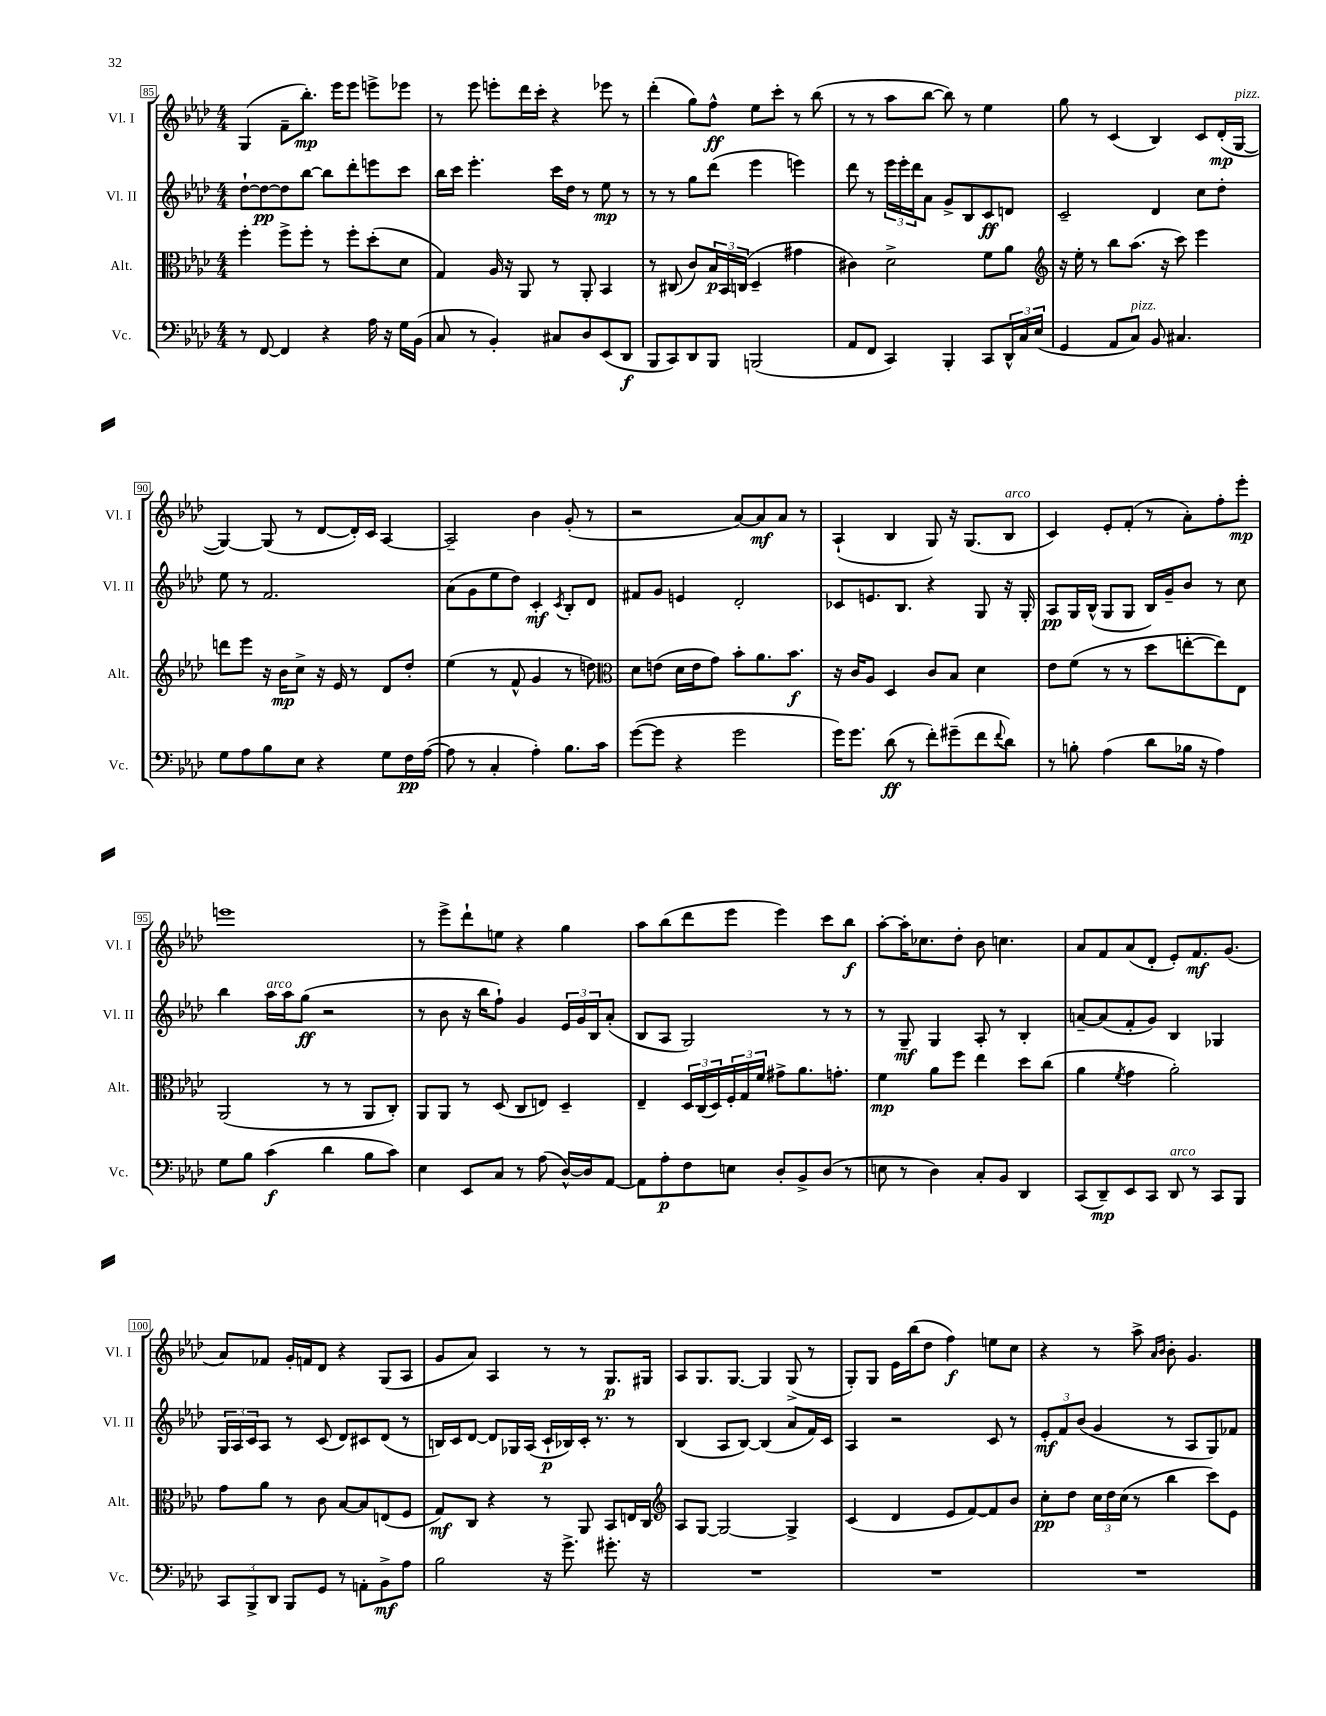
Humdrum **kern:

**kern	**dynam	**kern	**dynam	**kern	**dynam	**kern	**dynam
*part4	*part4	*part3	*part3	*part2	*part2	*part1	*part1
*staff4	*staff4	*staff3	*staff3	*staff2	*staff2	*staff1	*staff1
*I"Vc.	*	*I"Alt.	*	*I"Vl. II	*	*I"Vl. I	*
*I'Vc.	*	*I'Alt.	*	*I'Vl. II	*	*I'Vl. I	*
*clefF4	*	*clefC3	*	*clefG2	*	*clefG2	*
*k[b-e-a-d-]	*	*k[b-e-a-d-]	*	*k[b-e-a-d-]	*	*k[b-e-a-d-]	*
*M4/4	*	*M4/4	*	*M4/4	*	*M4/4	*
=85	=85	=85	=85	=85	=85	=85	=85
8r	.	4ff'\	.	[8dd-`\L	.	(4G/	.
[8FF/	.	.	.	8dd-\_	pp	.	.
4FF/]	.	8ff^\L	.	8dd-\]	.	8f~\L	.
.	.	8ff'\J	.	[8bb-\J	.	8.bb-'\J)	mp
4r	.	8r	.	8bb-\L]	.	.	.
.	.	.	.	.	.	16eee-\KL	.
.	.	8ff'\L	.	8ddd-'\	.	8eee-\J	.
16A-\	.	(8dd-'\	.	8eeen\	.	8eeen^\L	.
16r	.	.	.	.	.	.	.
16G\LL	.	8d-\J	.	8ccc\J	.	8eee-X\J	.
(16BB-\JJ	.	.	.	.	.	.	.
=86	=86	=86	=86	=86	=86	=86	=86
8C/	.	4G/)	.	16bb-\LL	.	8r	.
.	.	.	.	16ccc\JJ	.	.	.
8r	.	.	.	4.eee-'\	.	8eee-\	.
4BB-'/)	.	16A-/	.	.	.	8eeen'\L	.
.	.	16r	.	.	.	.	.
.	.	8AA-/	.	.	.	16ddd-\L	.
.	.	.	.	.	.	16ccc'\JJ	.
8C#X/L	.	8r	.	16ccc\LL	.	4r	.
.	.	.	.	16dd-\JJ	.	.	.
8D-/	.	8AA-'/	.	8r	.	.	.
(8EE-/	.	4BB-/	.	8ee-\	mp	8eee-X\	.
8DD-/J	f	.	.	8r	.	8r	.
=87	=87	=87	=87	=87	=87	=87	=87
8BBB-/L	.	8r	.	8r	.	(4ddd-'\	.
8CC/)	.	(8C#X/	.	8r	.	.	.
8DD-/	.	8c/L)	.	8gg\L	.	8gg\L)	.
8BBB-/J	.	24B-/L	p	(8ddd-\J	.	8ff^^\J	ff
.	.	24BB-/	.	.	.	.	.
.	.	(24Cn/JJ	.	.	.	.	.
(2BBBn/	.	4D-~/	.	4eee-\	.	8ee-\L	.
.	.	.	.	.	.	8ccc'\J	.
.	.	4g#X\	.	4eeen\)	.	8r	.
.	.	.	.	.	.	(8bb-\	.
=88	=88	=88	=88	=88	=88	=88	=88
8AA-/L	.	4c#X\)	.	8ddd-\	.	8r	.
8FF/J	.	.	.	8r	.	8r	.
4CC/)	.	2d-^\	.	24eee-\LL	.	8aa-\L	.
.	.	.	.	24eee-'\	.	.	.
.	.	.	.	24ddd-\J	.	.	.
.	.	.	.	8a-\J	.	[8bb-\J	.
4BBB-'/	.	.	.	8g^/L	.	8bb-\])	.
.	.	.	.	8B-/	.	8r	.
8CC/L	.	8f\L	.	8c/	ff	4ee-\	.
24DD-^^/L	.	8a-\J	.	8dn/J	.	.	.
24C/	.	.	.	.	.	.	.
(24E-/JJ	.	.	.	.	.	.	.
=89	=89	=89	=89	=89	=89	=89	=89
*	*	*clefG2	*	*	*	*	*
4GG/	.	16r	.	2c~/	.	8gg\	.
.	.	16ee-'\	.	.	.	.	.
.	.	8r	.	.	.	8r	.
8AA-/L	.	8bb-\L	.	.	.	(4c/	.
!LO:TX:a:i:t=pizz.	!	!	!	!	!	!	!
8C/J)	.	(8.aa-\J	.	.	.	.	.
8BB-/	.	.	.	4d-/	.	4B-/)	.
.	.	16r	.	.	.	.	.
4.C#X/	.	8ccc\)	.	.	.	.	.
.	.	4eee-\	.	8cc\L	.	8c/L	.
.	.	.	.	8dd-'\J	.	(16d-'/L	mp
!	!	!	!	!	!	!LO:TX:a:i:t=pizz.	!
.	.	.	.	.	.	[16G/JJ	.
!!LO:LB:g=z
=90	=90	=90	=90	=90	=90	=90	=90
8G\L	.	8dddn\L	.	8ee-\	.	4G/_)	.
8A-\	.	8eee-\J	.	8r	.	.	.
8B-\	.	16r	.	2.f/	.	(8G/]	.
.	.	16b-\KL	mp	.	.	.	.
8E-\J	.	8cc^\J	.	.	.	8r	.
4r	.	16r	.	.	.	[8d-/L	.
.	.	16e-/	.	.	.	.	.
.	.	8r	.	.	.	16d-'/L])	.
.	.	.	.	.	.	16c/JJ	.
8G\L	.	8d-/L	.	.	.	[4A-/	.
16F\L	pp	8dd-'/J	.	.	.	.	.
([16A-\JJ	.	.	.	.	.	.	.
=91	=91	=91	=91	=91	=91	=91	=91
8A-\]	.	(4ee-\	.	(8a-\L	.	2A-~/]	.
8r	.	.	.	8g\	.	.	.
4C'/	.	8r	.	8ee-\	.	.	.
.	.	8f^^/	.	8dd-\J)	.	.	.
4A-'\)	.	4g/	.	4c'/	mf	4b-\	.
.	.	.	.	8qc/	.	.	.
8.B-\L	.	8r	.	8B-'/L	.	(8g'/	.
.	.	8ddn\)	.	8d-/J	.	8r	.
16c\Jk	.	.	.	.	.	.	.
=92	=92	=92	=92	=92	=92	=92	=92
*	*	*clefC3	*	*	*	*	*
([8g\L	.	8d-\L	.	8f#X/L	.	2r	.
8g\J]	.	(8en\J	.	8g/J	.	.	.
4r	.	16d-\LL	.	4en/	.	.	.
.	.	16e\J	.	.	.	.	.
.	.	8g\J)	.	.	.	.	.
2g\	.	8b-'\L	.	2d-'/	.	[8a-/L)	.
.	.	8.a-\	.	.	.	8a-/]	mf
.	.	.	.	.	.	8a-/J	.
.	.	8.b-\J	f	.	.	.	.
.	.	.	.	.	.	8r	.
=93	=93	=93	=93	=93	=93	=93	=93
16g\KL)	.	16r	.	8c-X/L	.	(4A-`/	.
8.g\J	.	16c/KL	.	.	.	.	.
.	.	8A-/J	.	8.en/	.	.	.
(8d-\	ff	4D-/	.	.	.	4B-/	.
.	.	.	.	8.B-/J	.	.	.
8r	.	.	.	.	.	.	.
8f'\L)	.	8c/L	.	4r	.	8G/)	.
(8g#X~\	.	8B-/J	.	.	.	16r	.
.	.	.	.	.	.	(8.G/L	.
8f\	.	4d-\	.	8G/	.	.	.
8qqf/	.	.	.	.	.	.	.
!	!	!	!	!	!	!LO:TX:a:i:t=arco	!
8d-\J)	.	.	.	16r	.	8B-/J	.
.	.	.	.	16G'/	.	.	.
=94	=94	=94	=94	=94	=94	=94	=94
8r	.	8e-\L	.	8A-/L	pp	4c/)	.
8Bn'\	.	(8f\J	.	16G/L	.	.	.
.	.	.	.	(16B-^^/JJ	.	.	.
(4A-\	.	8r	.	8G/L	.	8e-'/L	.
.	.	8r	.	8G/J	.	(8f'/J	.
8d-\L	.	8dd-\L	.	16B-/LL)	.	8r	.
.	.	.	.	16g~/J	.	.	.
16B-X\Jk	.	[8een'\	.	8b-/J	.	8a-'\L)	.
16r	.	.	.	.	.	.	.
4A-\)	.	8ee\])	.	8r	.	8ff'\	.
.	.	8E-\J	.	8cc\	.	8eee-'\J	mp
!!LO:LB:g=z
=95	=95	=95	=95	=95	=95	=95	=95
8G\L	.	(2AA-/	.	4bb-\	.	1eeen	.
8B-\J	.	.	.	.	.	.	.
!	!	!	!	!LO:TX:a:i:t=arco	!	!	!
(4c\	f	.	.	16aa-\LL	.	.	.
.	.	.	.	16aa-\J	.	.	.
.	.	.	.	(8gg\J	ff	.	.
4d-\	.	8r	.	2r	.	.	.
.	.	8r	.	.	.	.	.
8B-\L	.	8AA-/L	.	.	.	.	.
8c\J)	.	8C'/J)	.	.	.	.	.
=96	=96	=96	=96	=96	=96	=96	=96
4E-\	.	8AA-/L	.	8r	.	8r	.
.	.	8AA-/J	.	8b-\	.	8eee-^\L	.
8EE-/L	.	8r	.	16r	.	8ddd-`\	.
.	.	.	.	16bb-\KL	.	.	.
8C/J	.	(8D-/	.	8ff`\J)	.	8een\J	.
8r	.	8C/L	.	4g/	.	4r	.
(8A-\	.	8En/J)	.	.	.	.	.
[16D-^^/LL)	.	4D-~/	.	24e-/LL	.	4gg\	.
.	.	.	.	24g/	.	.	.
16D-/J]	.	.	.	.	.	.	.
.	.	.	.	24B-/J	.	.	.
[8AA-/J	.	.	.	(8a-'/J	.	.	.
=97	=97	=97	=97	=97	=97	=97	=97
8AA-\L]	.	4E-~/	.	8B-/L	.	8aa-\L	.
8A-'\	p	.	.	8A-/J	.	(8bb-\	.
8F\	.	24D-/LL	.	2G/)	.	8ddd-\	.
.	.	(24C/	.	.	.	.	.
.	.	24D-/)	.	.	.	.	.
8En\J	.	24F'/	.	.	.	8eee-\J	.
.	.	24G/	.	.	.	.	.
.	.	24f/JJ	.	.	.	.	.
8D-'/L	.	8g#X^\L	.	.	.	4eee-\)	.
8BB-^/	.	8.a-\	.	.	.	.	.
(8D-/J	.	.	.	8r	.	8ccc\L	.
.	.	8.gn'\J	.	.	.	.	.
8r	.	.	.	8r	.	8bb-\J	f
=98	=98	=98	=98	=98	=98	=98	=98
8En\	.	4f\	mp	8r	.	[8aa-'\L	.
8r	.	.	.	8G~/	mf	16aa-'\K]	.
.	.	.	.	.	.	8.cc-X\	.
4D-\)	.	8a-\L	.	4G/	.	.	.
.	.	8ff\J	.	.	.	8dd-'\J	.
8C'/L	.	4ee-\	.	8A-'/	.	8b-\	.
8BB-/J	.	.	.	8r	.	4.ccn\	.
4DD-/	.	8dd-\L	.	4B-'/	.	.	.
.	.	(8cc\J	.	.	.	.	.
=99	=99	=99	=99	=99	=99	=99	=99
(8CC/L	.	4a-\	.	[8an~/L	.	8a-/L	.
8DD-~/)	mp	.	.	(8a/]	.	8f/	.
.	.	8qf/	.	.	.	.	.
8EE-/	.	4g\	.	8f'/	.	(8a-/	.
8CC/J	.	.	.	8g/J)	.	8d-'/J	.
!LO:TX:a:i:t=arco	!	!	!	!	!	!	!
8DD-/	.	2a-'\)	.	4B-/	.	8e-'/L)	.
8r	.	.	.	.	.	8.f/	mf
8CC/L	.	.	.	4G-X/	.	.	.
.	.	.	.	.	.	(8.g/J	.
8BBB-/J	.	.	.	.	.	.	.
!!LO:LB:g=z
=100	=100	=100	=100	=100	=100	=100	=100
12CC/L	.	8g\L	.	24G/LL	.	8a-/L)	.
.	.	.	.	24A-/	.	.	.
12BBB-^/	.	.	.	24c/J	.	.	.
.	.	8a-\J	.	8A-/J	.	8f-X/J	.
12DD-/J	.	.	.	.	.	.	.
8BBB-/L	.	8r	.	8r	.	16g'/LL	.
.	.	.	.	.	.	16fn/J	.
8GG/J	.	8c\	.	(8c/	.	8d-/J	.
8r	.	[8B-/L	.	8d-/L)	.	4r	.
8AAn'\L	.	8B-/]	.	8c#X/	.	.	.
8BB-^\	mf	(8En/	.	(8d-/J	.	(8G/L	.
8A-\J	.	8F/J	.	8r	.	8A-/J	.
=101	=101	=101	=101	=101	=101	=101	=101
2B-\	.	8G/L)	mf	16Bn/LL)	.	8g/L	.
.	.	.	.	16c/J	.	.	.
.	.	8C/J	.	[8d-/J	.	8a-/J)	.
.	.	4r	.	8d-/L]	.	4A-/	.
.	.	.	.	16G-X/L	.	.	.
.	.	.	.	(16A-/JJ	.	.	.
16r	.	8r	.	16c`/LL	p	8r	.
8.g^\	.	.	.	16B-X/)	.	.	.
.	.	8AA-/	.	16c'/JJ	.	8r	.
.	.	.	.	8.r	.	.	.
8.g#X'\	.	8BB-/L	.	.	.	8.G/L	p
.	.	16En/L	.	8r	.	.	.
16r	.	16C/JJ	.	.	.	16G#X/Jk	.
=102	=102	=102	=102	=102	=102	=102	=102
*	*	*clefG2	*	*	*	*	*
1r	.	8A-/L	.	(4B-/	.	8A-/L	.
.	.	[8G/J	.	.	.	8.G/	.
.	.	2G/_	.	8A-/L	.	.	.
.	.	.	.	.	.	[8.G/J	.
.	.	.	.	[8B-/J)	.	.	.
.	.	.	.	(4B-/]	.	4G/]	.
.	.	4G^/]	.	8a-/L	.	(8G^/	.
.	.	.	.	16f/L)	.	8r	.
.	.	.	.	16c/JJ	.	.	.
=103	=103	=103	=103	=103	=103	=103	=103
1r	.	(4c/	.	4A-/	.	8G'/L)	.
.	.	.	.	.	.	8G/J	.
.	.	4d-/	.	2r	.	16e-\LL	.
.	.	.	.	.	.	(16bb-\J	.
.	.	.	.	.	.	8dd-\J	.
.	.	8e-/L	.	.	.	4ff\)	f
.	.	[8f/)	.	.	.	.	.
.	.	8f/]	.	8c/	.	8een\L	.
.	.	8b-/J	.	8r	.	8cc\J	.
=104	=104	=104	=104	=104	=104	=104	=104
1r	.	8cc'\L	pp	12e-'/L	mf	4r	.
.	.	.	.	12f/	.	.	.
.	.	8dd-\J	.	.	.	.	.
.	.	.	.	(12b-/J	.	.	.
.	.	24cc\LL	.	4g/	.	8r	.
.	.	24dd-\	.	.	.	.	.
.	.	(24cc\JJ	.	.	.	.	.
.	.	8r	.	.	.	8aa-^\	.
.	.	.	.	.	.	16qqa-/LL	.
.	.	.	.	.	.	16qqb-/JJ	.
.	.	4bb-\	.	8r	.	8b-'\	.
.	.	.	.	8A-/L	.	4.g/	.
.	.	8ccc\L)	.	8G/)	.	.	.
.	.	8e-\J	.	8f-X/J	.	.	.
==	==	==	==	==	==	==	==
*-	*-	*-	*-	*-	*-	*-	*-
